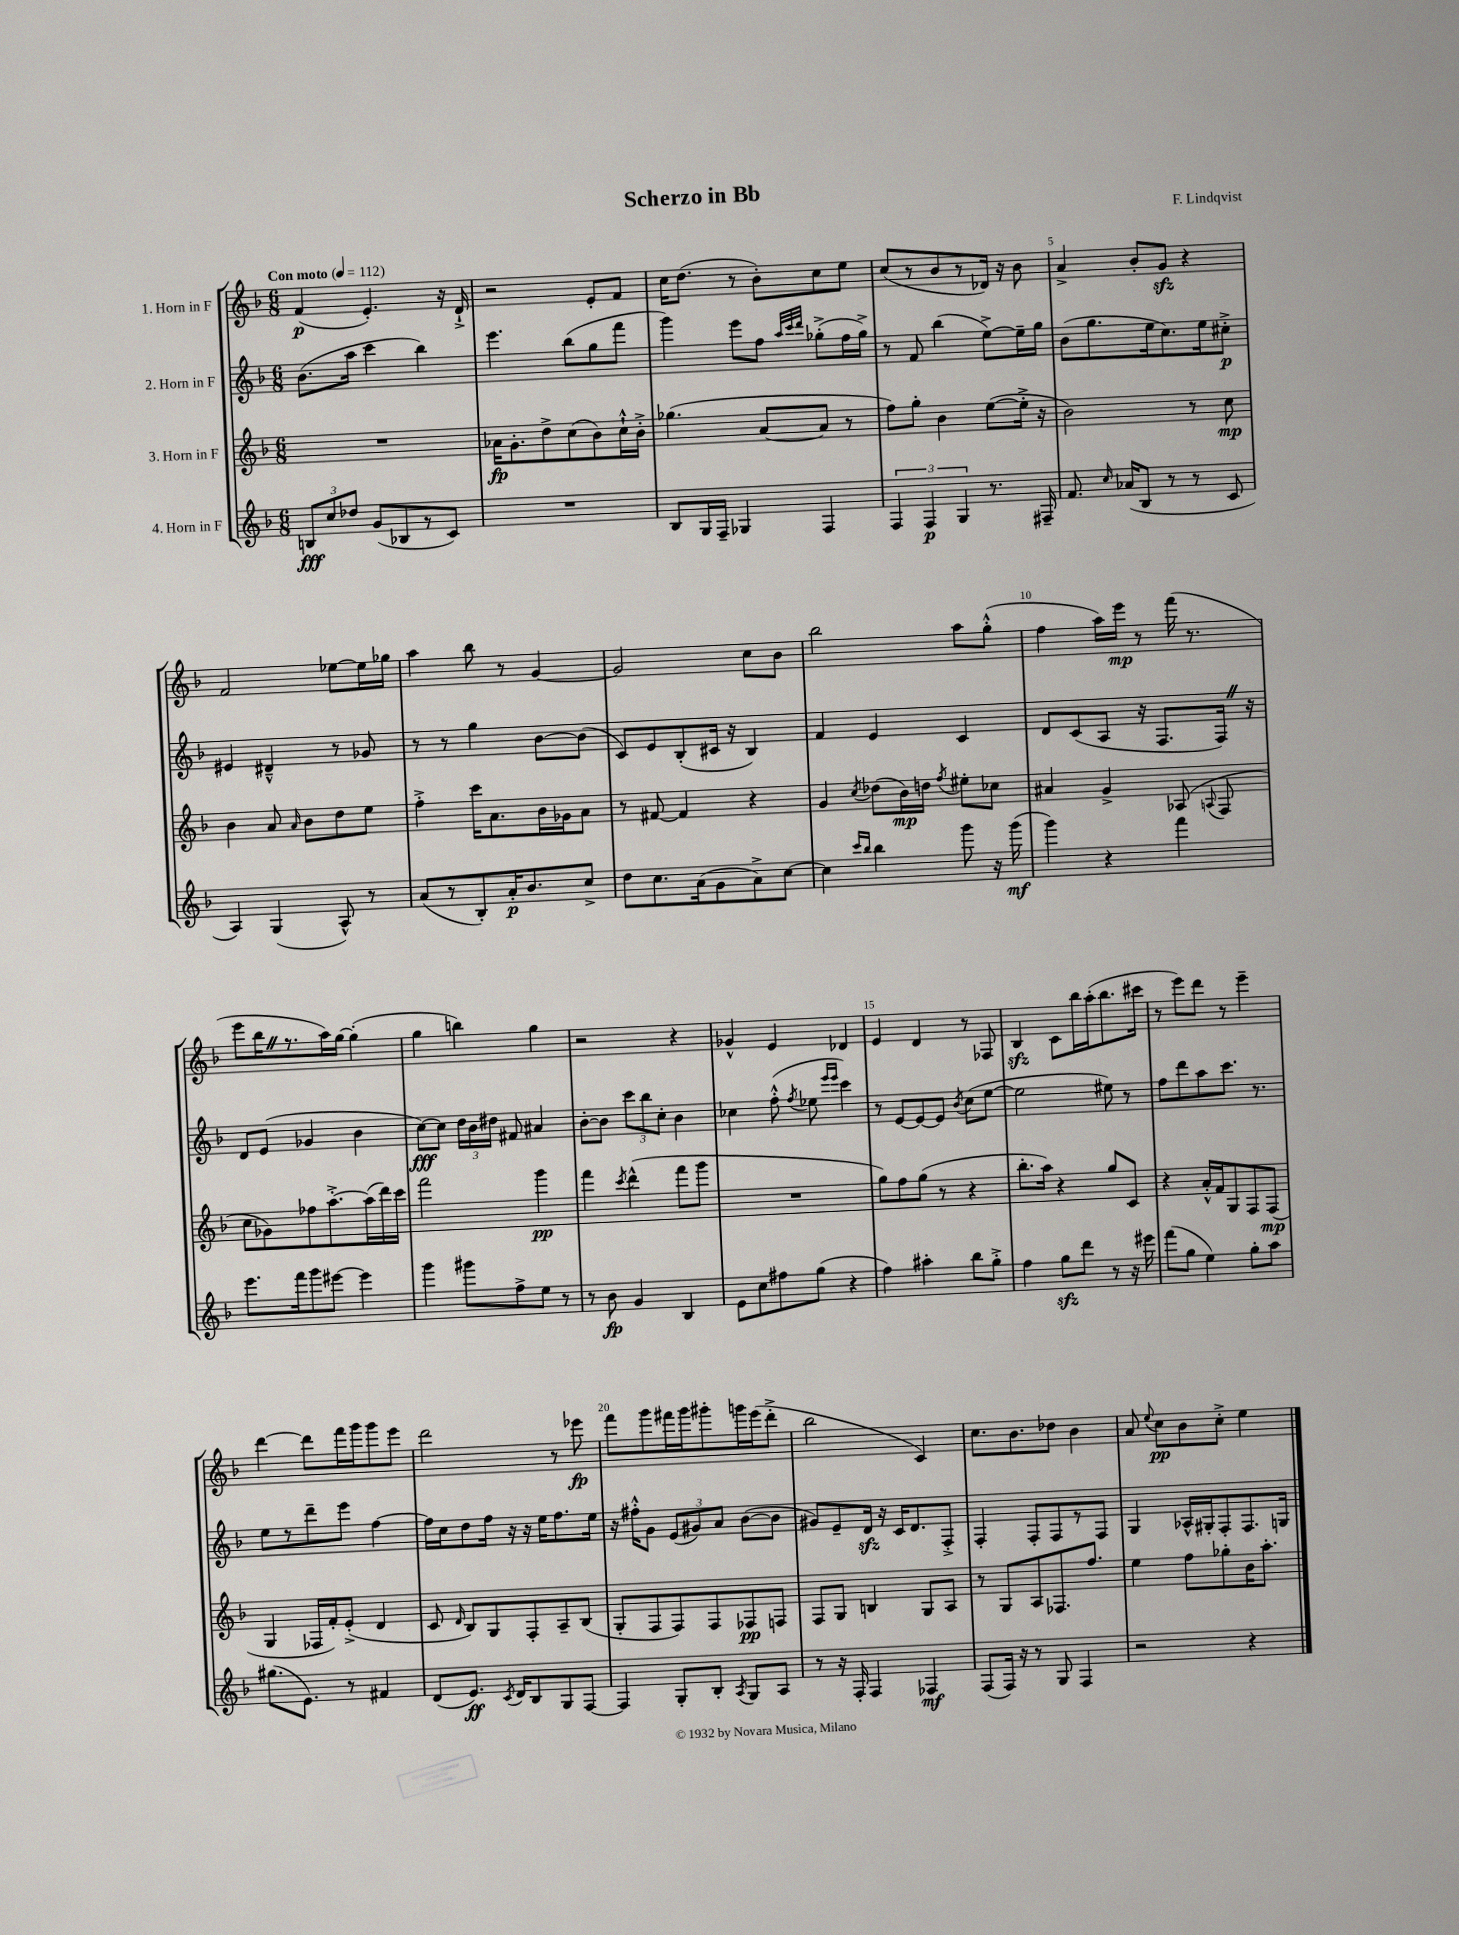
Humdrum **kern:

**kern	**kern	**kern	**kern
*staff4	*staff3	*staff2	*staff1
*clefG2	*clefG2	*clefG2	*clefG2
*k[b-]	*k[b-]	*k[b-]	*k[b-]
*M6/8	*M6/8	*M6/8	*M6/8
*MM112	*MM112	*MM112	*MM112
12B	2.r	(8.b-	(4f
12cc	.	.	.
12dd-	.	.	.
.	.	16aa	.
(8g	.	4ccc	4.e')
8B-	.	.	.
8r	.	4bb-)	.
8c)	.	.	16r
.	.	.	16d`^
=	=	=	=
2.r	16a-	4.eee	2r
.	8.g'	.	.
.	8dd^	.	.
.	(8cc	(8bb-	.
.	8b-)	8gg	8e'
.	16cc`^^	8fff	8f
.	16b-'^	.	.
=	=	=	=
8B-	(4.gg-	4ggg)	16cc
.	.	.	(8.dd
16G	.	.	.
16F~	.	.	.
4G-	.	8eee	8r
.	[8a	8ff	8b-')
.	.	32qqaa	.
.	.	32qqccc	.
.	.	32qqddd	.
4F	8a]	(8gg-'^	8cc
.	8r	16ff	8ee
.	.	16gg-^)	.
=	=	=	=
6F	8ff)	8r	(8cc
.	8gg'	8f	8r
6F	.	.	.
.	4b-	(4bb-	8b-
6G	.	.	.
.	.	.	8r
8.r	([8ee	[8ee^)	16d-)
.	.	.	16r
.	16ee'^]	16ee~]	8b-
16F#~	16r	16gg	.
=	=	=	=
8.f	2b-)	(8b-	4a^
.	.	8.gg	.
16qqcc	.	.	.
(16a-	.	.	.
8B-	.	.	8b-'
.	.	16ee	.
8r	.	8.cc)	8g
8r	8r	.	4r
.	.	16ee	.
8c	8cc	8cc#'^	.
=	=	=	=
4A)	4b-	4e#	2f
(4G	8a	4d#~^^	.
.	16qqa	.	.
.	8b-	.	.
8A^^)	8dd	8r	[8ee-
8r	8ee	8g-	16ee-]
.	.	.	16gg-
=	=	=	=
(8a	4ff'^	8r	4aa
8r	.	8r	.
8B-')	16ccc	4gg	8bb-
.	8.a	.	.
16a'	.	.	8r
8.b-	.	.	.
.	16b-	[8b-	[4g
.	16g-	.	.
8cc^	8a	(8b-]	.
=	=	=	=
8dd	8r	8c)	2g]
8.cc	[8f#	8e	.
.	4f#]	(8B-'	.
(16a	.	.	.
8g	.	16c#	.
.	.	16r	.
8a^)	4r	4B-)	8cc
[8cc	.	.	8b-
=	=	=	=
4cc]	4g	4f	2bb-
16qqccc	.	.	.
16qqbb-	8qcc	.	.
4bb-	(8dd-	4e	.
.	16b-)	.	.
.	16dd	.	.
.	8qff	.	.
8ggg	8ee#'	4c	8aa
16r	8cc-	.	(8gg'^^
(16ggg	.	.	.
=	=	=	=
4ggg)	4a#	8d	4ff
.	.	(8c	.
4r	4g^	8A	16aa)
.	.	.	16eee
.	.	16r	8r
.	.	8.F	.
4fff	(8A-	.	(16fff
.	.	.	8.r
.	8qqA	.	.
.	8F	16F)	.
.	.	16r	.
=	=	=	=
8.eee	8cc	8d	8eee
.	8g-)	(8e	16bb-
16fff	.	.	8.r
8ggg	8ff-	4g-	.
[8eee#	[8.aa'^	.	16aa)
.	.	.	[16gg
4eee#]	.	4b-	(4gg']
.	(16aa]	.	.
.	16ddd)	.	.
.	16ccc	.	.
=	=	=	=
4ggg	2fff	[8cc)	4gg
.	.	8cc]	.
8ggg#	.	24dd	4bb)
.	.	24b-	.
.	.	24dd#	.
8ff^	.	8f#	.
8ee	4ggg	4a#	4gg
8r	.	.	.
=	=	=	=
8r	4fff	[8b-'	2r
8b-	.	8b-]	.
.	8qccc	.	.
4g	(4ddd^^	12ccc	.
.	.	12bb-	.
.	.	12cc'	.
4B-	8fff	4b-	4r
.	8ggg	.	.
=	=	=	=
8e	2.r	4cc-	4g-^^
8cc	.	.	.
8ff#	.	(8ff'^^	4e
.	.	8qff	.
(8gg	.	8ee-	.
.	.	16qqeee	.
.	.	16qqeee	.
4r	.	4ccc)	4d-
=	=	=	=
4ff)	8gg)	8r	4e
.	8ff	[8e	.
4aa#'	(8gg	8e_	4d
.	8r	8e]	.
.	.	8qb-	.
8bb-	4r	(8cc	8r
8gg'^	.	[8ee	8F-
=	=	=	=
4ff	8.bb-'	2ee]	4B-
.	16aa)	.	.
8gg	4r	.	8c
8ddd	.	.	16bb-
.	.	.	(16aa'
8r	8gg	8ee#)	8.bb-
16r	8c	8r	.
16eee#	.	.	16ccc#
=	=	=	=
(8fff	4r	8ff	8r
8gg	.	8ddd	8eee)
4ee)	16a'^^	8aa	8ddd
.	16f	.	.
.	8G	8.ccc	8r
8gg'	8F	.	4eee~
.	.	8.r	.
8aa	(8F	.	.
=	=	=	=
(8.gg#	4G	8ee	[4ddd
.	.	8r	.
8.e)	.	.	.
.	16F-	8ddd~	8ddd]
.	16f')	.	.
8r	(8e'^	8eee	16fff
.	.	.	16ggg
4f#	4d	[4ff	8ggg
.	.	.	8eee
=	=	=	=
(8d	8c	16ff]	2ddd
.	.	16cc	.
.	16qqd	.	.
8.e)	8B-)	8dd	.
.	8G	16ff	.
8qc	.	.	.
16d	.	16r	.
8B-	8F'	16r	.
.	.	16ee	.
8G	8A~	8.ff	8r
[8F	(8B-	.	8eee-
.	.	16ee	.
=	=	=	=
4F]	8G'	16r	8fff
.	.	16ff#'^^	.
.	8F	8g	8ggg
8G'	8F)	(12e	16fff#
.	.	.	16ggg
.	.	12g#)	.
8B-'	8F	.	8ggg#'
.	.	12a	.
8qA	.	.	.
8G	8F-	([8b-	16ggg
.	.	.	(16eee
8A	8F	8b-]	8ddd'^
=	=	=	=
8r	8F	8g#)	2bb-
16r	8G	8e~	.
16F'	.	.	.
4F	4B	16d	.
.	.	16r	.
.	.	16c	.
.	.	8.d	.
4F-	8G	.	4c)
.	8A	8F'^	.
=	=	=	=
(8F	8r	4F'	8.cc
16F)	8G	.	.
16r	.	.	8.b-
8r	8A	8F'	.
8G	8.F-	8F	8dd-
4F	.	8r	4b-
.	8.ff	.	.
.	.	8F	.
=	=	=	=
2r	4ee	4G	8a
.	.	.	8qqee
.	.	.	8cc
.	8ff	16A-^^	8b-
.	.	16G#'	.
.	8gg-'	8F'	8cc'^
4r	16b-	8.F	4ee
.	8.aa'	.	.
.	.	16G	.
==	==	==	==
*-	*-	*-	*-
